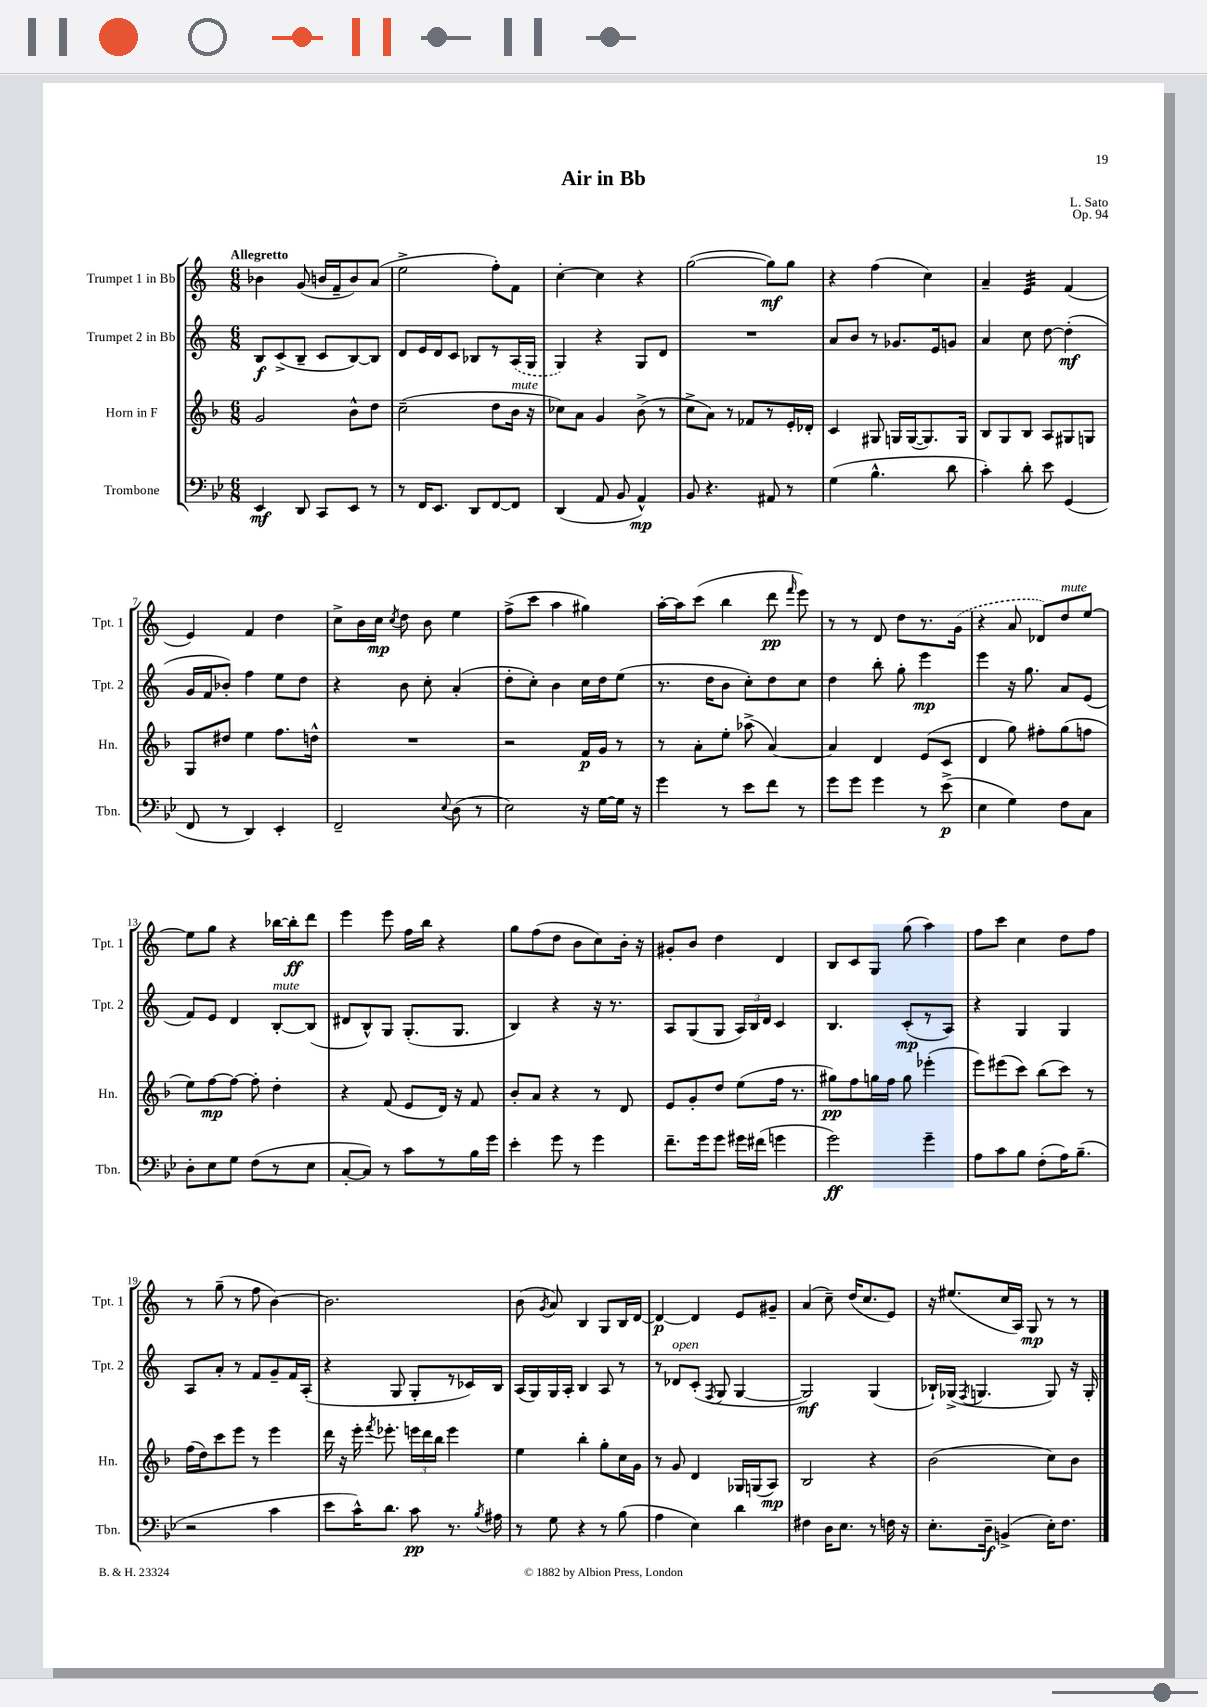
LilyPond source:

\header { title = "Air in Bb" composer = "L. Sato" opus = "Op. 94" }
<<
\new StaffGroup <<
\new Staff = "s0" \with { instrumentName = "Trumpet 1 in Bb" shortInstrumentName = "Tpt. 1" } {
    \clef treble \key c \major \numericTimeSignature \time 6/8 \tempo "Allegretto"
    \autoBeamOff bes'4 g'8( b'16[ f'16-- b'8) a'8]( |
    e''2-> f''8[-.) f'8] |
    c''4~-. c''4 r4 |
    g''2~( g''8[\mf) g''8] |
    r4 f''4( c''4) |
    a'4-- e'4:32 f'4( |
    e'4) f'4 d''4 |
    c''8[-> b'16 c''16]\mp \acciaccatura { c''8 } d''8 b'8 e''4 |
    f''8[->( c'''8] a''4 gis''4) |
    a''16[~-. a''16 c'''8]( b''4 d'''8\pp \grace { f'''16 } e'''8) |
    r8 r8 d'8 d''8[ r8. \once \slurDashed g'16]( |
    r4 a'8 des'8[) d''8^\markup { \italic "mute" } e''8]~ |
    e''8[ g''8] r4 bes''16[~ bes''16-.\ff d'''8] |
    e'''4 e'''8 f''16[ b''16] r4 |
    g''8[ f''8( d''8] b'8[ c''8) b'16]-. r16 |
    gis'8[-. b'8] d''4 d'4 |
    b8[ c'8 g8] g''8( a''4) |
    f''8[ c'''8] c''4 d''8[ f''8] |
    r8 g''8--( r8 f''8 b'4~) |
    b'2. |
    b'8( \acciaccatura { g'8 } a'8) b4 g8[ b16 d'16]~ |
    d'4~\p d'4 e'8[ gis'8]-- |
    a'4( c''8--) d''16[( c''8. e'8]) |
    r16 eis''8.[( c''16 a16]) g8\mp r8 r8 \bar "|." |
}
\new Staff = "s1" \with { instrumentName = "Trumpet 2 in Bb" shortInstrumentName = "Tpt. 2" } {
    \clef treble \key c \major \numericTimeSignature \time 6/8
    \autoBeamOff b8[\f c'8->( b8]-- c'8[ b8~) b8] |
    d'8[ e'16 d'16 c'8] bes8[ r8 \once \slurDashed a16( g16] |
    g4) r4 g8[ d'8] |
    R2. |
    a'8[ b'8] r8 ges'8.[ e'16 g'8] |
    a'4 c''8 d''8~ d''4-.\mf( |
    g'16[ f'16 bes'8]-.) f''4 e''8[ d''8] |
    r4 b'8 c''8-. a'4-.( |
    d''8[-. c''8]-.) b'4 c''16[ d''16 e''8]( |
    r8. d''16[ b'8] c''8[-.) d''8 c''8] |
    d''4 b''8-. g''8-. e'''4\mp |
    e'''4 r16 g''8. a'8[ e'8]( |
    f'8[) e'8] d'4 b8[~-.^\markup { \italic "mute" } b8]( |
    dis'8[ b8-^) g8] g8.[-.( g8.] |
    b4) r4 r16 r8. |
    a8[ g8( g8] \tuplet 3/2 { a16[) b16 d'16] } c'4 |
    b4. c'8[-.\mp( r8 a8]) |
    r4 g4 g4 |
    a8[ a'8]-. r8 f'8[ g'8-- f'16 a16]-.( |
    r4 g8 g8[-. r8 ces'16) b16] |
    a16[( g16) g16 a16]-. b4 a8 r8 |
    r8 des'8[^\markup { \italic "open" } c'8]-.( \acciaccatura { f8 } g8 g4~ |
    g2\mf) g4( |
    bes16[-!) ges16]->( \acciaccatura { f8 } g4. g8) r16 g16-. \bar "|." |
}
\new Staff = "s2" \with { instrumentName = "Horn in F" shortInstrumentName = "Hn." } {
    \clef treble \key f \major \numericTimeSignature \time 6/8
    \autoBeamOff g'2 bes'8[-^ d''8] |
    c''2--( d''8[ bes'16]^\markup { \italic "mute" } r16 |
    ces''8[) a'8] g'4 bes'8->( r8 |
    c''8[-> a'8]) r8 fes'8[ r8 e'16-. des'16]-. |
    c'4 gis8 g16[ g16~( g8.) g16] |
    bes8[ g8 bes8] a8[ gis8 g8] |
    g8[ dis''8] e''4 f''8.[ d''16]-^ |
    R2. |
    r2 f'16[\p g'16] r8 |
    r8 a'8[-. e''8]-. aes''8->( a'4~) |
    a'4 d'4 e'8[( c'8] |
    d'4 g''8) fis''8[-. g''8( f''8] |
    e''8[) f''8~\mp f''8]~ f''8-. d''4-. |
    r4 f'8( e'8[ d'16]) r16 f'8 |
    bes'8[-. a'8] r4 r8 d'8 |
    e'8[ g'8-. d''8] e''8[( f''16] r8. |
    gis''8[\pp) f''8 g''16 f''16] g''8 ees'''4-.( |
    e'''8[) eis'''8( c'''8]) bes''8[( c'''8]) r8 |
    f''16[( d''16) c'''8 e'''8] r8 e'''4 |
    d'''16 r16 e'''16-. \acciaccatura { f'''8 } ees'''8.-. \tuplet 3/2 { e'''16[ d'''16 bes''16] } e'''4 |
    e''4 bes''4-. g''8[-. c''16 g'16] |
    r8 g'8 d'4 ges16[ g16( a8]\mp) |
    bes2 r4 |
    bes'2( c''8[) bes'8] \bar "|." |
}
\new Staff = "s3" \with { instrumentName = "Trombone" shortInstrumentName = "Tbn." } {
    \clef bass \key bes \major \numericTimeSignature \time 6/8
    \autoBeamOff ees,4\mf d,8 c,8[ ees,8] r8 |
    r8 f,16[ ees,8.] d,8[ f,8~ f,8] |
    d,4( a,8 bes,8 a,4-^\mp) |
    bes,8 r4. ais,8 r8 |
    g4( bes4.-^ d'8 |
    c'4-.) d'8-. ees'8 g,4( |
    f,8 r8 d,4) ees,4-. |
    f,2-- \appoggiatura { ees8 } d8( r8 |
    ees2) r16 g16[~ g16] r16 |
    g'4 r8 ees'8[ f'8] r8 |
    g'8[ g'8] g'4 r8 ees'8->\p( |
    ees4 g4) f8[ c8] |
    d8[-. ees8 g8] f8[( r8 ees8] |
    c8[~-. c8]) r8 c'8[ r8 bes16 g'16] |
    ees'4-. g'8 r8 g'4 |
    f'8.[-- g'16 g'8] gis'16[ fis'16]( g'4 |
    g'2\ff) g'4-- |
    a8[ c'8 bes8] f8[-.( a16) bes8.]--( |
    r2 c'4 |
    ees'8[ c'16-^) d'8.] c'8\pp r8. \acciaccatura { bes8 } ais16 |
    r8 g8 r4 r8 bes8( |
    a4 ees4) d'4 |
    fis4 d16[ ees8.] r8 f16 r16 |
    ees8.[-. d16]--\f b,4->( ees16[-.) f8.] \bar "|." |
}
>>
>>
